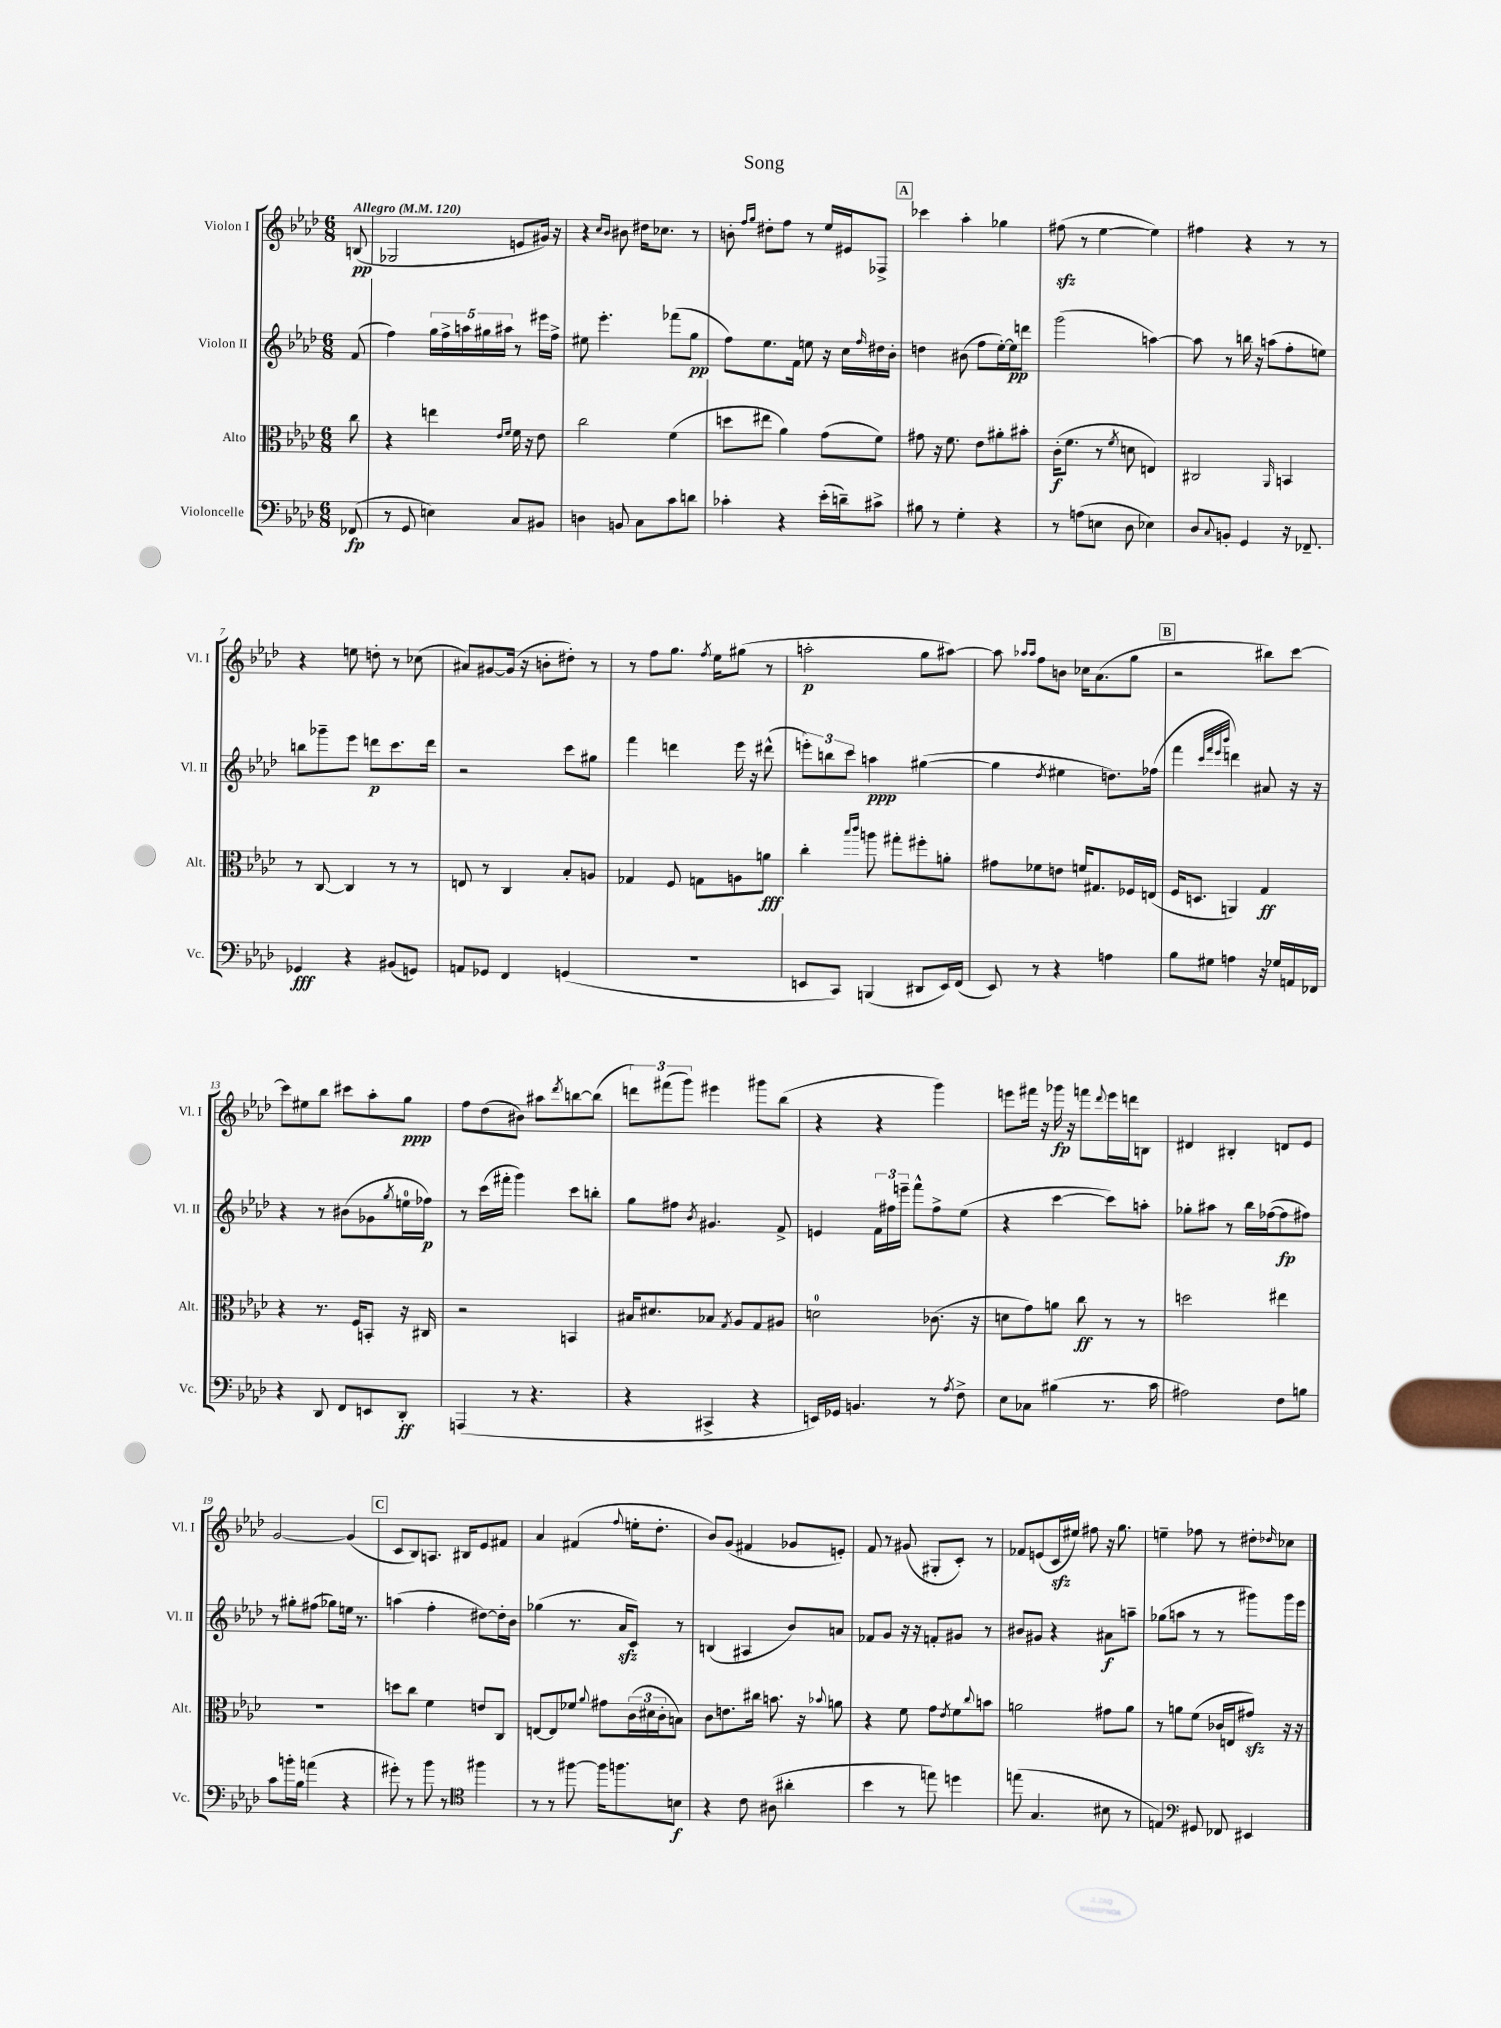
\header { title = "Song" }
<<
\new StaffGroup <<
\new Staff = "s0" \with { instrumentName = "Violon I" shortInstrumentName = "Vl. I" } {
    \clef treble \key aes \major \numericTimeSignature \time 6/8 \partial 8 \tempo "Allegro" 4 = 120
    b8\pp( |
    ges2 e'8 gis'16) r16 |
    r4 \grace { c''16 bes'16 } bis'8 dis''16 ces''8. r8 |
    b'8-. \grace { f''16 g''16 } dis''8-. f''8 r8 ees''16 eis'16 fes8-> |
    \mark \markup { \box "A" } ces'''4 aes''4-. ges''4 |
    fis''8\sfz( r8 ees''4~ ees''4) |
    fis''4 r4 r8 r8 |
    r4 e''8 d''8-. r8 ces''8( |
    ais'8) gis'8~ gis'16( r16 b'8-. dis''8-.) r8 |
    r8 f''8 g''8. \acciaccatura { f''8 } ees''16 gis''8( r8 |
    a''2-.\p g''8 ais''8~) |
    ais''8 \grace { aes''16 aes''16 } f''8 b'8 ces''16 aes'8.( g''8 |
    \mark \markup { \box "B" } r2 bis''8) c'''8~ |
    c'''8 eis''8 bes''8 cis'''8 aes''8-. g''8\ppp |
    f''8 des''8( bis'8) ais''8 \acciaccatura { des'''8 } b''8~ b''8( |
    \tuplet 3/2 { d'''8) fis'''8( g'''8) } eis'''4 gis'''8 bes''8( |
    r4 r4 g'''4) |
    e'''8 fis'''16 r16 ges'''16\fp r16 f'''8 \appoggiatura { des'''8 } e'''16 d'''16 b8 |
    dis'4 bis4-. d'8 ees'8 |
    g'2~ g'4( |
    \mark \markup { \box "C" } c'8 bes8) a8. bis16 ees'8 fis'8 |
    aes'4 fis'4( \appoggiatura { f''8 } e''16-. des''8.-. |
    bes'8) g'8( fis'4 ges'8 e'8-.) |
    f'8 r8 gis'8( gis8-. c'8-.) r8 |
    fes'8 e'8( c'16\sfz eis''16) fis''8 r16 g''8. |
    e''4-- fes''8 r8 dis''8-. \grace { des''16 } ces''8 \bar "|." |
}
\new Staff = "s1" \with { instrumentName = "Violon II" shortInstrumentName = "Vl. II" } {
    \clef treble \key aes \major \numericTimeSignature \time 6/8 \partial 8
    f'8( |
    f''4) \tuplet 5/4 { g''16 f''16-> a''16 gis''16 ais''16 } r8 eis'''16 f''16-> |
    eis''8 ees'''4.-. fes'''8( g''8\pp |
    f''8) ees''8. f'16 e''8 r16 c''16 \grace { f''16 } dis''16 bes'16-. |
    \mark \markup { \box "A" } d''4 bis'8( f''8 ees''16~-.) ees''16\pp d'''8 |
    g'''2( a''4~) |
    a''8 r8 b''16 r16 a''8( f''8-. e''8) |
    b''8 ges'''8-- ees'''8 d'''8\p c'''8. d'''16 |
    r2 c'''8 gis''8 |
    f'''4 d'''4 ees'''16 r16 dis'''8-^( |
    \tuplet 3/2 { e'''8-.) b''8 c'''8 } a''4\ppp gis''4~( |
    gis''4 \acciaccatura { des''8 } eis''4 d''8.) fes''16( |
    \mark \markup { \box "B" } f'''4 \grace { c'''32 f'''32 ees'''32 bes'''32 } d'''4) ais'8 r16 r16 |
    r4 r8 bis'8( ges'8 \acciaccatura { g''8 } e''16-0 fes''16\p) |
    r8 c'''16( fis'''16-. g'''4) c'''8 b''8-. |
    g''8 fis''8 \acciaccatura { bes'8 } gis'4. f'8-> |
    e'4 \tuplet 3/2 { f'16 fis''16 e'''16-- } f'''8-^ fis''8-> ees''8( |
    r4 c'''4~ c'''8) a''8-. |
    ges''8-. ais''8 r8 bes''16 fes''16~( fes''8\fp fis''8) |
    r8 gis''8-. fis''8( ges''8) e''16 r8. |
    \mark \markup { \box "C" } a''4( f''4-. dis''8~) dis''16-. bes'16 |
    ges''4( r8. aes'16\sfz c'8) r8 |
    b4( ais4 bes'8) a'8 |
    fes'8 g'8 r16 r16 f'8-. gis'8 r8 |
    bis'8 gis'8 r4 ais'8\f a''8-- |
    ges''8( a''8 r8 r8 gis'''8) gis'''16 ees'''16 \bar "|." |
}
\new Staff = "s2" \with { instrumentName = "Alto" shortInstrumentName = "Alt." } {
    \clef alto \key aes \major \numericTimeSignature \time 6/8 \partial 8
    c''8 |
    r4 e''4 \grace { ees'16 f'16 } f'16 r16 ees'8 |
    c''2 f'4( |
    d''8 eis''8 aes'4) g'8( f'8) |
    \mark \markup { \box "A" } gis'8 r16 f'8. ees'8 ais'8-. bis'8-. |
    c'16-.\f( f'8. r8 \acciaccatura { f'8 } d'8 e4) |
    cis2 \grace { aes,16 } b,4 |
    r8 c8~ c4 r8 r8 |
    e8 r8 c4 bes8-. a8 |
    ges4 f8 g8 a8 a'8\fff |
    c''4-. \grace { bes''16 c'''16 } a''8 gis''8-. fis''8-. a'8-. |
    gis'8 fes'8 e'8 f'16 gis8. fes16 e16( |
    \mark \markup { \box "B" } f16 d8. a,4) g4\ff |
    r4 r8. f16 b,8-. r16 cis16 |
    r2 b,4 |
    bis16 dis'8. bes8 \acciaccatura { g8 } aes8 g8 ais8 |
    d'2-0 ces'8.( r16 |
    d'8 g'8) a'8 c''8\ff r8 r8 |
    d''2 eis''4 |
    r2. |
    \mark \markup { \box "C" } d''8 c''8 f'4 e'8 c8 |
    e8~ e8 fes'8 \appoggiatura { aes'8 } gis'8 \tuplet 3/2 { c'16( dis'16 c'16-. } b8) |
    c'8 e'8. cis''16 b'8. r16 \appoggiatura { bes'8 } a'8 |
    r4 f'8 g'8 \acciaccatura { ees'8 } f'8 \appoggiatura { c''8 } b'8 |
    a'2 gis'8 a'8 |
    r8 a'8 f'8( ces'16 e16 gis'8\sfz) r16 r16 \bar "|." |
}
\new Staff = "s3" \with { instrumentName = "Violoncelle" shortInstrumentName = "Vc." } {
    \clef bass \key aes \major \numericTimeSignature \time 6/8 \partial 8
    fes,8\fp( |
    r8 g,8 e4) c8 bis,8 |
    d4 b,8 c8 c'8 d'8 |
    ces'4-. r4 ees'16-.( d'16--) cis'8-> |
    \mark \markup { \box "A" } bis8 r8 g4-. r4 |
    r8 a8( e8 des8 ees4) |
    des8 \appoggiatura { c8 } b,8-. g,4 r16 fes,8.-- |
    ges,4\fff r4 bis,8( g,8) |
    a,8 ges,8 f,4 g,4( |
    R2. |
    e,8 c,8) b,,4( dis,8 e,16) f,16( |
    ees,8) r8 r4 a4 |
    \mark \markup { \box "B" } bes8 gis8 a4 r16 ges16 a,16 fes,16 |
    r4 des,8 f,8 e,8 des,8-.\ff |
    a,,4( r8 r4. |
    r4 cis,4-> r4 |
    e,16) ges,16 b,4. r8 \acciaccatura { aes8 } f8-> |
    ees8 ces8 bis4( r8. c'16 |
    ais2) f8 b8 |
    c'8 b'16-. bes16 a'4( r4 |
    \mark \markup { \box "C" } gis'8-.) r8 bes'8 r8 \clef tenor fis''4 |
    r8 r8 fis''8~ fis''16 f''8. b8\f |
    r4 c'8 ais8( ais'4-. |
    bes'4 r8 e''8) d''4 |
    e''8( g4. bis8 r8 |
    e4) \clef bass gis,8 fes,8 eis,4 \bar "|." |
}
>>
>>
